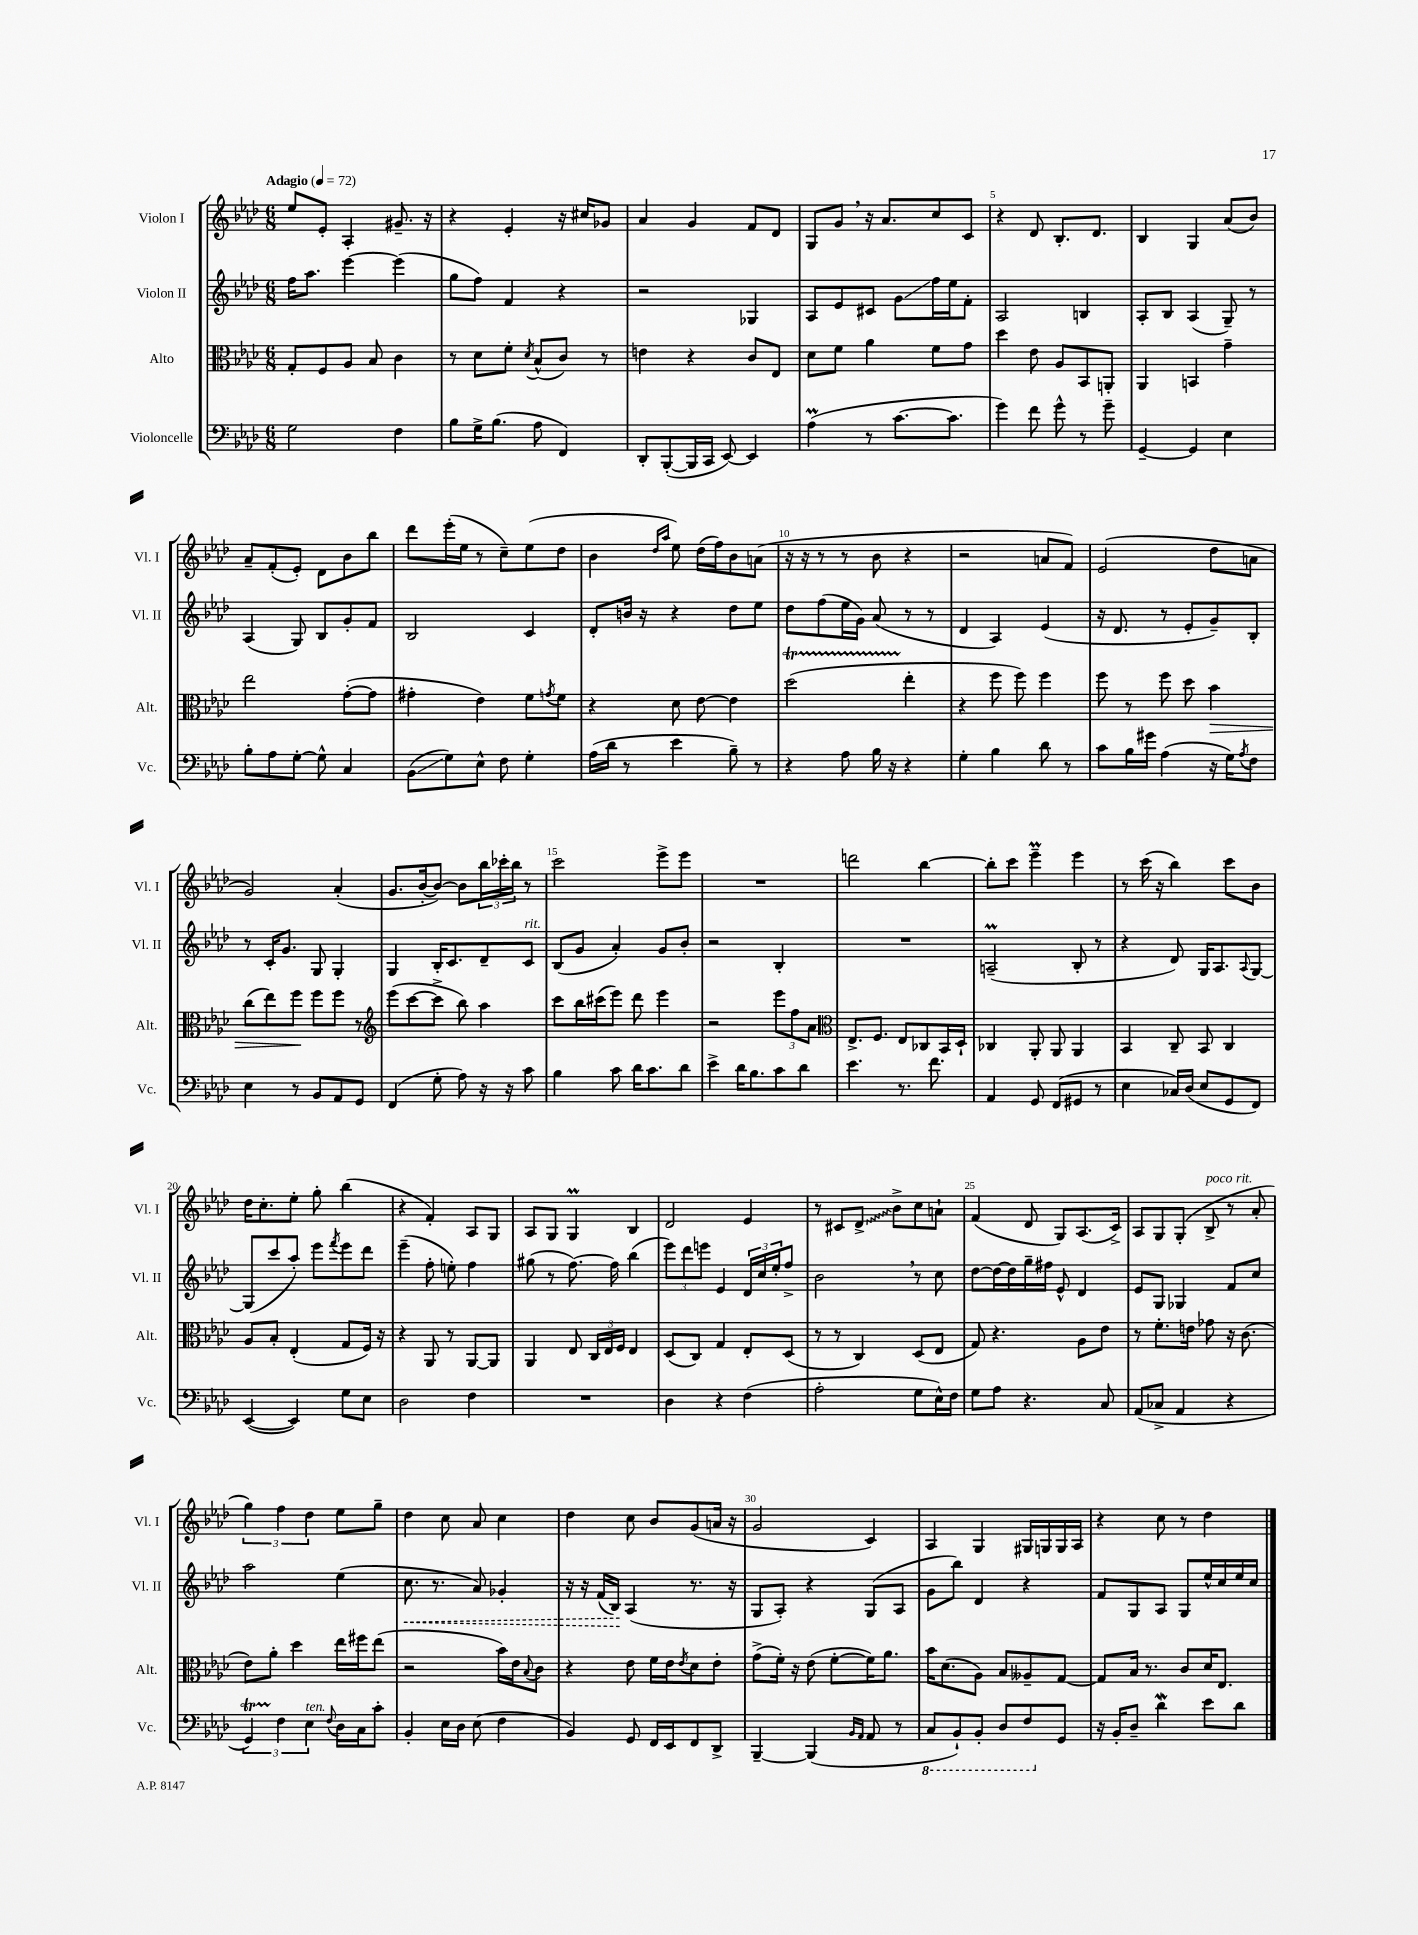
<<
\new StaffGroup <<
\new Staff = "s0" \with { instrumentName = "Violon I" shortInstrumentName = "Vl. I" } {
    \clef treble \key aes \major \numericTimeSignature \time 6/8 \tempo "Adagio" 4 = 72
    ees''8 ees'8-. aes4-. gis'8.-- r16 |
    r4 ees'4-. r16 cis''16 ges'8 |
    aes'4 g'4 f'8 des'8 |
    g8 g'8 \breathe r16 aes'8. c''8 c'8 |
    r4 des'8 bes8.-. des'8. |
    bes4 g4 aes'8( bes'8) |
    aes'8-- f'8-.( ees'8-.) des'8 bes'8 bes''8 |
    des'''8 ees'''16-.( ees''16 r8 c''8--) ees''8( des''8 |
    bes'4 \grace { des''16 aes''16 } ees''8) des''16( f''16) bes'8 a'8( |
    r16 r16 r8 r8 bes'8 r4 |
    r2 a'8 f'8) |
    ees'2( des''8 a'8 |
    g'2) aes'4-.( |
    g'8. bes'16~-. bes'8~) bes'8 \tuplet 3/2 { bes''16 ces'''16-. bes''16 } r8 |
    c'''2 ees'''8-> ees'''8 |
    R2. |
    d'''2 bes''4~ |
    bes''8-. c'''8 ees'''4--\prall ees'''4 |
    r8 c'''16( r16 bes''4) c'''8 bes'8 |
    des''16 c''8.-. ees''8-. g''8-. bes''4( |
    r4 f'4-.) aes8 g8 |
    aes8 g8 g4\prall bes4 |
    des'2 ees'4 |
    r8 cis'8 \once \override Glissando.style = #'zigzag des'8->\glissando bes'8-> c''8 a'8-! |
    f'4( des'8 g8) aes8.( c'16->) |
    aes8 g8 g8-.( bes8->^\markup { \italic "poco rit." } r8 aes'8-. |
    \tuplet 3/2 { g''4) f''4 des''4 } ees''8 g''8-- |
    des''4 c''8 aes'8 c''4 |
    des''4 c''8 bes'8 g'8( a'16 r16 |
    g'2 c'4) |
    aes4 g4 gis16 g16 g16 aes16 |
    r4 c''8 r8 des''4 \bar "|." |
}
\new Staff = "s1" \with { instrumentName = "Violon II" shortInstrumentName = "Vl. II" } {
    \clef treble \key aes \major \numericTimeSignature \time 6/8
    f''16 aes''8. ees'''4~ ees'''4( |
    g''8 f''8) f'4 r4 |
    r2 ges4 |
    aes8 ees'8 cis'8 g'8\glissando f''16 ees''16 f'8-. |
    aes2 b4 |
    aes8-. bes8 aes4( g8--) r8 |
    aes4( g8) bes8 g'8-. f'8 |
    bes2 c'4 |
    des'8-. b'16 r16 r4 des''8 ees''8 |
    des''8 f''8( ees''16 g'16) aes'8( r8 r8 |
    des'4 aes4) ees'4( |
    r16 des'8. r8 ees'8-. g'8--) bes8-. |
    r8 c'16-. g'8. g8 g4-. |
    g4 bes16-. c'8. des'8-- c'8^\markup { \italic "rit." } |
    bes8( g'8 aes'4-.) g'8 bes'8-. |
    r2 bes4-. |
    R2. |
    a2--\prall( bes8-. r8 |
    r4 des'8) g16 aes8. \appoggiatura { aes8 } g8~ |
    g8( c'''8 aes''8-.) ees'''8 \acciaccatura { f'''8 } ees'''8 des'''8 |
    ees'''4--( f''8-. e''8-.) f''4 |
    gis''8( r8 f''8.~) f''16 bes''4( |
    \tuplet 3/2 { ees'''8) des'''8 e'''8 } ees'4 \tuplet 3/2 { des'16 c''16 ees''16-. } f''8-> |
    bes'2 \breathe r8 c''8 |
    des''8~ des''16~ des''16 g''16-- fis''16 ees'8-^ des'4 |
    ees'8 g8 ges4 f'8 c''8 |
    aes''2 ees''4( |
    \once \override Hairpin.style = #'dashed-line c''8.\< r8. aes'8) ges'4-. |
    r16 r16 f'16( bes16\!) aes4( r8. r16 |
    g8 aes8-.) r4 g8( aes8 |
    g'8 bes''8) des'4 r4 |
    f'8 g8 aes8 g8 ees''16-^ c''16 ees''16 c''16 \bar "|." |
}
\new Staff = "s2" \with { instrumentName = "Alto" shortInstrumentName = "Alt." } {
    \clef alto \key aes \major \numericTimeSignature \time 6/8
    g8-. f8 aes8 bes8 c'4 |
    r8 des'8 f'8-. \acciaccatura { des'8 } bes8-^( c'8) r8 |
    e'4 r4 c'8 ees8 |
    des'8 f'8 aes'4 f'8 g'8 |
    des''4 ees'8 aes8 bes,8 a,8-. |
    aes,4 b,4 g'4-- |
    ees''2 g'8~-.( g'8 |
    gis'4-. ees'4) f'8 \acciaccatura { g'8 } f'8 |
    r4 des'8 ees'8~ ees'4 |
    des''2\startTrillSpan( ees''4-.\stopTrillSpan |
    r4 f''8 f''8) f''4 |
    f''8 r8 f''8 des''8 bes'4\> |
    c''8( ees''8) f''8\! f''8 f''8 r8 |
    \clef treble ees'''8( c'''8~ c'''8-> bes''8) aes''4 |
    c'''8 bes''16 cis'''16( ees'''8) des'''8 ees'''4 |
    r2 \tuplet 3/2 { ees'''8 f''8 aes'8 } |
    \clef alto ees8.-> f8. ees8 ces8 bes,16 des16-! |
    ces4 aes,8-. aes,8 aes,4 |
    bes,4 c8-- bes,8 c4 |
    aes8 bes8-. ees4-.( g8 f16) r16 |
    r4 aes,8 r8 aes,8~ aes,8 |
    aes,4 ees8 \tuplet 3/2 { c16 ees16 f16 } ees4 |
    des8( c8) g4 ees8-. des8( |
    r8 r8 c4) des8( ees8 |
    g8) r4. aes8 ees'8 |
    r8 f'8.-. e'16 ges'8 r16 c'8.( |
    ees'8) aes'8-. des''4 ees''16 fis''16 ees''8( |
    r2 bes'16) ees'16 \appoggiatura { bes8 } c'8 |
    r4 ees'8 f'16 ees'16 \acciaccatura { ees'8 } des'8 ees'8-. |
    g'8->( f'16-.) r16 ees'8( f'8~-. f'16) aes'8. |
    bes'16 des'8.( aes8) bes8 aeses8-- g8~ |
    g8 bes16 r8. c'8 des'16 ees8. \bar "|." |
}
\new Staff = "s3" \with { instrumentName = "Violoncelle" shortInstrumentName = "Vc." } {
    \clef bass \key aes \major \numericTimeSignature \time 6/8
    g2 f4 |
    bes8 g16-> bes8.( aes8 f,4) |
    des,8-. bes,,8~-.( bes,,16 c,16 ees,8~) ees,4 |
    aes4\prall( r8 c'8.~ c'8. |
    g'4) f'8 g'8-^ r8 g'8-- |
    g,4~-- g,4 ees4 |
    bes8-. aes8 g8~-. g8-^ c4 |
    bes,8\glissando( g8) ees8-^ f8 g4-. |
    aes16( des'16 r8 ees'4 bes8--) r8 |
    r4 aes8 bes16 r16 r4 |
    g4-. bes4 des'8 r8 |
    c'8 bes16 gis'16 aes4( r16 g16) \acciaccatura { aes8 } f8 |
    ees4 r8 bes,8 aes,8 g,8 |
    f,4( g8-. aes8) r16 r16 c'8 |
    bes4 c'8 des'16 c'8. des'8 |
    ees'4-> des'16 bes8. c'8 des'8 |
    ees'4. r8. f'8. |
    aes,4 g,8 f,8( gis,8 r8 |
    ees4 ces16) des16( ees8 g,8 f,8) |
    ees,4~( ees,4) g8 ees8 |
    des2 f4 |
    R2. |
    des4 r4 f4( |
    aes2-. g8 ees16-^) f16 |
    g8 aes8 r4. c8 |
    aes,8( ces8-> aes,4 r4 |
    \tuplet 3/2 { g,4\startTrillSpan) f4\stopTrillSpan ees4^\markup { \italic "ten." } } \appoggiatura { f8 } des16 c16 c'8-. |
    bes,4-. ees16 des16 ees8( f4 |
    bes,4) g,8 f,16 ees,16 f,8 des,8-> |
    bes,,4~-- bes,,4( \grace { bes,16 aes,16 } aes,8 r8 |
    \ottava #-1 c,8 bes,,8-!) bes,,8-. des,8 f,8 \ottava #0 g,8 |
    r16 bes,16-. des8-- des'4\mordent ees'8 des'8 \bar "|." |
}
>>
>>
\layout { \context { \Score \override BarNumber.break-visibility = ##(#f #t #t) barNumberVisibility = #(every-nth-bar-number-visible 5) } }
